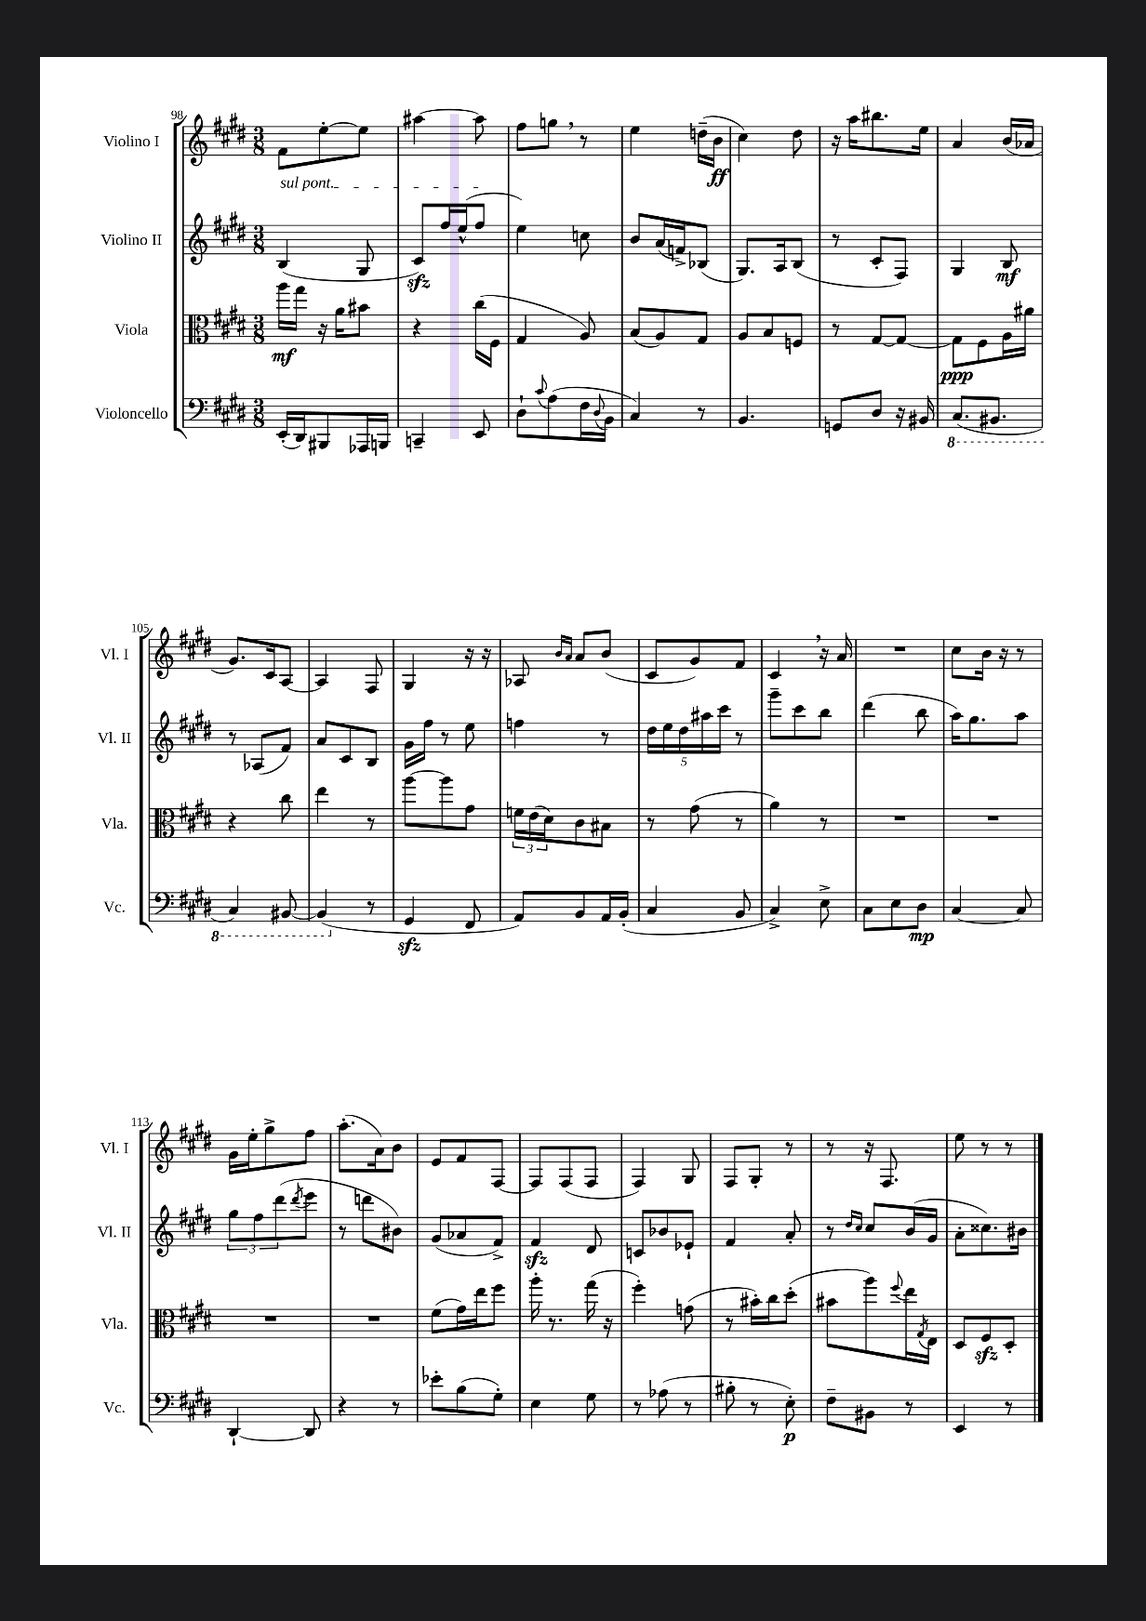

**kern	**dynam	**kern	**dynam	**kern	**dynam	**kern	**dynam
*part4	*part4	*part3	*part3	*part2	*part2	*part1	*part1
*staff4	*staff4	*staff3	*staff3	*staff2	*staff2	*staff1	*staff1
*I"Violoncello	*	*I"Viola	*	*I"Violino II	*	*I"Violino I	*
*I'Vc.	*	*I'Vla.	*	*I'Vl. II	*	*I'Vl. I	*
*clefF4	*	*clefC3	*	*clefG2	*	*clefG2	*
*k[f#c#g#d#]	*	*k[f#c#g#d#]	*	*k[f#c#g#d#]	*	*k[f#c#g#d#]	*
*M3/8	*	*M3/8	*	*M3/8	*	*M3/8	*
=98	=98	=98	=98	=98	=98	=98	=98
!	!	!	!	!LO:TX:a:i:t=sul pont.	!	!	!
(16EE'/LL	.	16aa\LL	mf	(4B/	.	8f#\L	.
16DD#/J)	.	16gg#\JJ	.	.	.	.	.
8BBB#X/	.	16r	.	.	.	[8ee'\	.
.	.	16a\KL	.	.	.	.	.
16AAA-X/L	.	8b#X\J	.	8G#/	.	8ee\J]	.
16BBBn/JJ	.	.	.	.	.	.	.
=99	=99	=99	=99	=99	=99	=99	=99
4CCn~/	.	4r	.	8c#zz/L)	.	[4aa#X\	.
.	.	.	.	16ff#/L	.	.	.
.	.	.	.	(16ee^^/J	.	.	.
8EE/	.	(16cc#\LL	.	8ff#/J	.	8aa#\]	.
.	.	16F#\JJ	.	.	.	.	.
=100	=100	=100	=100	=100	=100	=100	=100
8D#`\L	.	4G#/	.	4ee\)	.	8ff#\L	.
8qqc#/	.	.	.	.	.	.	.
(8A\	.	.	.	.	.	8ggn,\J	.
16F#\L	.	8A/)	.	8ccn\	.	8r	.
8qqD#/	.	.	.	.	.	.	.
16BB\JJ	.	.	.	.	.	.	.
=101	=101	=101	=101	=101	=101	=101	=101
4C#/)	.	(8B/L	.	8b/L	.	4ee\	.
.	.	8A/)	.	(16a/L	.	.	.
.	.	.	.	16fn^/J)	.	.	.
8r	.	8G#/J	.	(8B-X/J	.	(16ddn~\LL	.
.	.	.	.	.	.	16b\JJ	ff
=102	=102	=102	=102	=102	=102	=102	=102
4.BB/	.	8A/L	.	8.G#/L)	.	4cc#\)	.
.	.	8B/	.	.	.	.	.
.	.	.	.	16A/k	.	.	.
.	.	8Fn/J	.	(8B/J	.	8dd#\	.
=103	=103	=103	=103	=103	=103	=103	=103
8GGn/L	.	8r	.	8r	.	16r	.
.	.	.	.	.	.	16aa\KL	.
8D#/J	.	[8G#/L	.	8c#'/L	.	8.bb#X\	.
16r	.	8G#/J_	.	8F#/J)	.	.	.
16BB#X/	.	.	.	.	.	16ee\Jk	.
=104	=104	=104	=104	=104	=104	=104	=104
*8ba	*	*	*	*	*	*	*
(8.CC#/L	.	8G#\L]	ppp	4G#/	.	4a/	.
.	.	8F#\	.	.	.	.	.
8.BBB#X/J	.	.	.	.	.	.	.
.	.	16A\L	.	8B/	mf	(16b/LL	.
.	.	16a#X\JJ	.	.	.	16a-X/JJ	.
!!LO:LB:g=z
=105	=105	=105	=105	=105	=105	=105	=105
4CC#/)	.	4r	.	8r	.	8.g#/L)	.
.	.	.	.	(8A-X/L	.	.	.
.	.	.	.	.	.	16c#/k	.
[8BBB#X/	.	8cc#\	.	8f#/J)	.	[8A/J	.
=106	=106	=106	=106	=106	=106	=106	=106
(4BBB#/]	.	4ee\	.	8a/L	.	4A/]	.
.	.	.	.	8c#/	.	.	.
*X8ba	*	*	*	*	*	*	*
8r	.	8r	.	8B/J	.	8F#/	.
=107	=107	=107	=107	=107	=107	=107	=107
4GG#zz/	.	[8aa\L	.	16g#\LL	.	4G#/	.
.	.	.	.	16ff#\JJ	.	.	.
.	.	8aa\]	.	8r	.	.	.
8FF#/	.	8g#\J	.	8ee\	.	16r	.
.	.	.	.	.	.	16r	.
=108	=108	=108	=108	=108	=108	=108	=108
8AA/L)	.	24fn\LL	.	4ffn\	.	8A-X/	.
.	.	(24e\	.	.	.	.	.
.	.	24d#\J)	.	.	.	.	.
.	.	.	.	.	.	16qqb/LL	.
.	.	.	.	.	.	16qqa/JJ	.
8BB/	.	8c#\	.	.	.	8a/L	.
16AA/L	.	8B#X\J	.	8r	.	(8b/J	.
(16BB'/JJ	.	.	.	.	.	.	.
=109	=109	=109	=109	=109	=109	=109	=109
4C#/	.	8r	.	20dd#\LL	.	8c#/L	.
.	.	.	.	20ee\	.	.	.
.	.	.	.	20dd#\	.	.	.
.	.	(8g#\	.	.	.	8g#/)	.
.	.	.	.	20aa#X\	.	.	.
.	.	.	.	20ccc#\JJ	.	.	.
8BB/	.	8r	.	8r	.	8f#/J	.
=110	=110	=110	=110	=110	=110	=110	=110
4C#^/)	.	4a\)	.	8ggg#~\L	.	4c#,/	.
.	.	.	.	8ccc#\	.	.	.
8E^\	.	8r	.	8bb\J	.	16r	.
.	.	.	.	.	.	16a/	.
=111	=111	=111	=111	=111	=111	=111	=111
8C#\L	.	4.r	.	(4ddd#\	.	4.r	.
8E\	.	.	.	.	.	.	.
8D#\J	mp	.	.	8bb\	.	.	.
=112	=112	=112	=112	=112	=112	=112	=112
[4C#/	.	4.r	.	16aa\KL)	.	8cc#\L	.
.	.	.	.	8.gg#\	.	.	.
.	.	.	.	.	.	16b\Jk	.
.	.	.	.	.	.	16r	.
8C#/]	.	.	.	8aa\J	.	8r	.
!!LO:LB:g=z
=113	=113	=113	=113	=113	=113	=113	=113
[4DD#`/	.	4.r	.	12gg#\L	.	16g#\LL	.
.	.	.	.	.	.	16ee'\J	.
.	.	.	.	12ff#\	.	.	.
.	.	.	.	.	.	8gg#^\	.
.	.	.	.	(12ddd#\	.	.	.
.	.	.	.	8qddd#/	.	.	.
8DD#/]	.	.	.	8eee\J	.	8ff#\J	.
=114	=114	=114	=114	=114	=114	=114	=114
4r	.	4.r	.	8r	.	(8.aa'\L	.
.	.	.	.	8dddn\L	.	.	.
.	.	.	.	.	.	16a\k)	.
8r	.	.	.	8b#X\J)	.	8b\J	.
=115	=115	=115	=115	=115	=115	=115	=115
8e-X'\L	.	(8f#\L	.	(8g#/L	.	8e/L	.
(8B\	.	16g#\L)	.	8a-X/	.	8f#/	.
.	.	16ee\J	.	.	.	.	.
8G#'\J)	.	8ff#\J	.	8f#^/J)	.	[8F#/J	.
=116	=116	=116	=116	=116	=116	=116	=116
4E\	.	16aa'\	.	4f#zz/	.	8F#/L]	.
.	.	8.r	.	.	.	.	.
.	.	.	.	.	.	(8F#/	.
8G#\	.	(16gg#\	.	8d#/	.	8F#/J	.
.	.	16r	.	.	.	.	.
=117	=117	=117	=117	=117	=117	=117	=117
8r	.	4ff#'\)	.	8cn/L	.	4F#/)	.
(8A-X\	.	.	.	8b-X/	.	.	.
8r	.	(8gn\	.	8e-X`/J	.	8G#/	.
=118	=118	=118	=118	=118	=118	=118	=118
8B#X'\	.	8r	.	4f#/	.	8F#/L	.
8r	.	16b#X'\LL)	.	.	.	8G#'/J	.
.	.	16cc#\J	.	.	.	.	.
8E'\)	p	(8dd#'\J	.	8a'/	.	8r	.
=119	=119	=119	=119	=119	=119	=119	=119
8F#~\L	.	8b#X\L	.	8r	.	8r	.
.	.	.	.	16qqdd#/LL	.	.	.
.	.	.	.	16qqcc#/JJ	.	.	.
8BB#X\J	.	8aa\)	.	8cc#/L	.	16r	.
.	.	.	.	.	.	8.F#/	.
.	.	8qqff#/	.	.	.	.	.
8r	.	16ee\L	.	(16b/L	.	.	.
.	.	8qG#/	.	.	.	.	.
.	.	16E\JJ	.	16g#/JJ	.	.	.
=120	=120	=120	=120	=120	=120	=120	=120
4EE/	.	8D#/L	.	8a'\L	.	8ee\	.
.	.	8F#zz/	.	8.cc##X\)	.	8r	.
8r	.	8D#'/J	.	.	.	8r	.
.	.	.	.	16b#X\Jk	.	.	.
==	==	==	==	==	==	==	==
*-	*-	*-	*-	*-	*-	*-	*-
